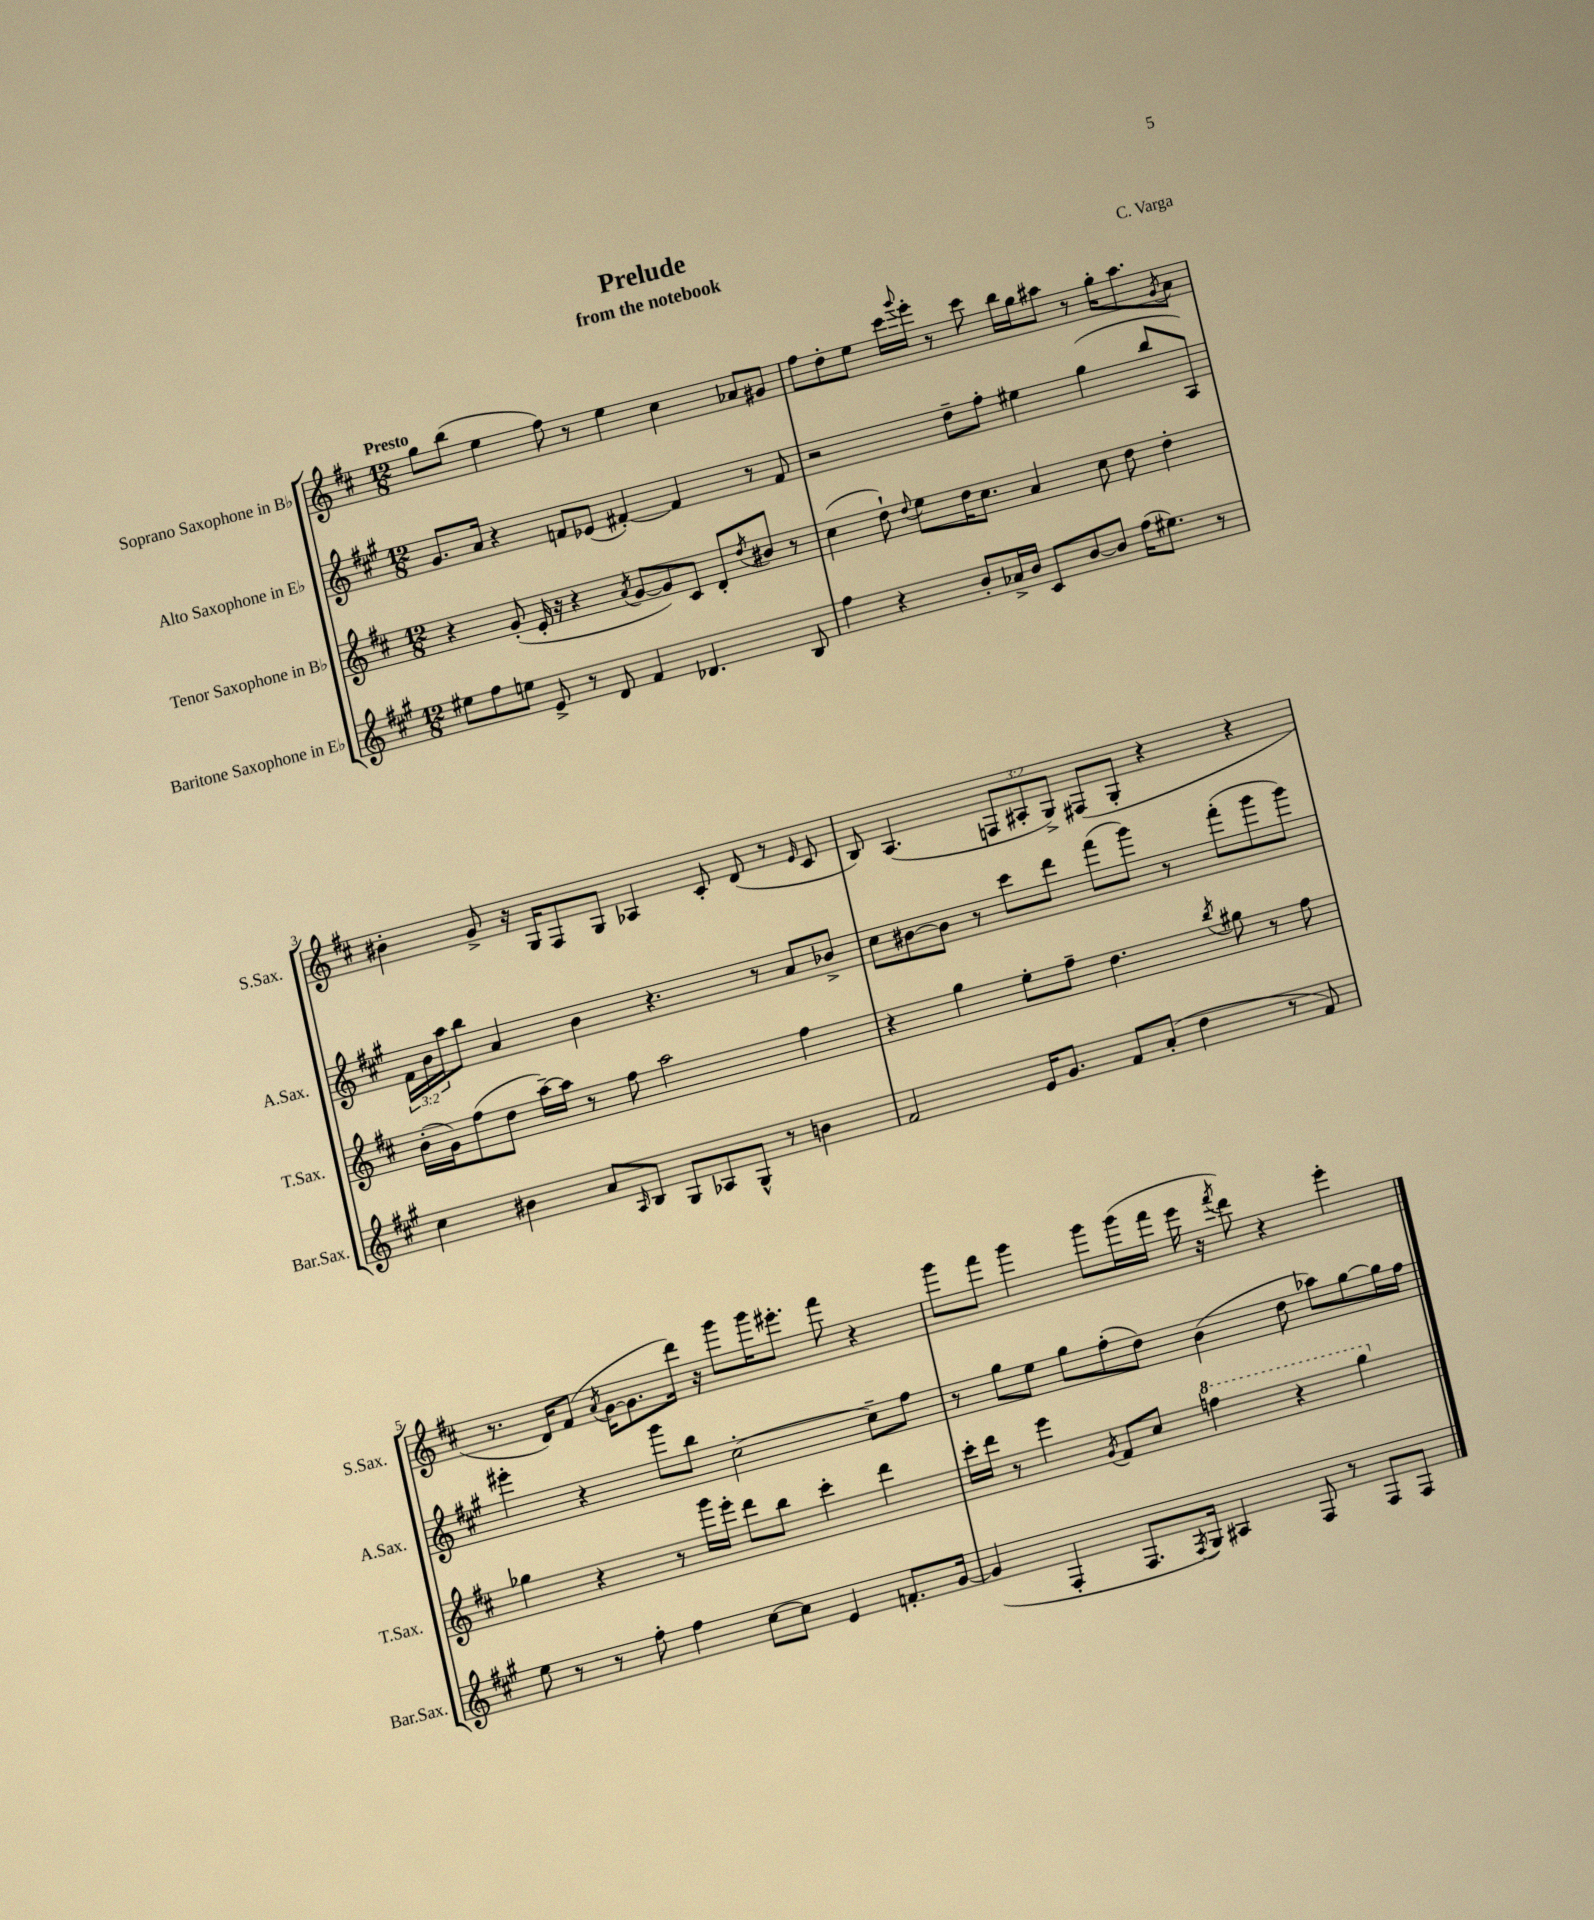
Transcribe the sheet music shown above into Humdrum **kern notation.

**kern	**kern	**kern	**kern
*staff4	*staff3	*staff2	*staff1
*clefG2	*clefG2	*clefG2	*clefG2
*k[f#c#g#]	*k[f#c#]	*k[f#c#g#]	*k[f#c#]
*M12/8	*M12/8	*M12/8	*M12/8
8ee#	4r	8.g#	8gg
8ff#	.	.	(8bb
.	.	16a	.
8ee	(8g'	4r	4ee
8e^	16e'	.	.
.	16r	.	.
8r	4r	8f	8ff#)
8d	.	(8e-	8r
.	8qa	.	.
4f#	[8g	[4f#')	4ee
.	8g])	.	.
4.d-	8c#	4f#]	4cc#
.	8d'	.	.
.	8qdd	.	.
.	8b#	8r	8a-
8B	8r	8f#	8g#
=	=	=	=
4ff#	(4cc#	2r	8ff#
.	.	.	8dd'
4r	8dd`)	.	8ee
.	8qqdd	.	.
.	8ee	.	16ccc#
.	.	.	8qqggg
.	.	.	16eee'
8b'	16dd	8dd~	8r
.	8.cc#	.	.
16a-^	.	8ff#'	8ccc#
16b	.	.	.
8c#	4a	4ee#	16bb
.	.	.	16gg
[8b	.	.	8aa#
8b]	8cc#	(4gg#	8r
(16ff#	8dd	.	16gg'
8.ee#)	.	.	8.aa#
.	4dd'	8bb	.
.	.	.	8qg
8r	.	8A)	8a
=	=	=	=
4cc#	(16b'	24f#	4b#'
.	.	24b	.
.	16g)	.	.
.	.	24aa	.
.	(8ff#	8bb	.
4b#	8dd	4a	8g^
.	[16aa~)	.	16r
.	16aa]	.	16G
8a	8r	4b	8F#
16qqA	.	.	.
8B	8ff#	.	8G
8G#	2aa	4.r	4A-
8A-	.	.	.
8G#^^	.	.	8c#'
8r	.	8r	(8d
4b	4ff#	8a	8r
.	.	.	16qqe
.	.	8b-^	8c#
=	=	=	=
2f#	4r	8cc#	8B)
.	.	[8b#	(4.A
.	4gg	8b#]	.
.	.	8r	.
16e	8ee'	8ccc#	12F
8.g#	.	.	.
.	.	.	12A#'
.	8ff#~	8ddd	.
.	.	.	12G^)
8f#	4.dd	(8fff#	(8F#
(8a'	.	8ggg#)	8G'
4dd	.	8r	4r
.	8qbb	.	.
.	8gg#	(8fff#'	.
8r	8r	8ggg#	4r
8f#)	8ff#	8ggg#)	.
=	=	=	=
8ee	4gg-	4eee#'	8.r
8r	.	.	.
.	.	.	16d)
8r	4r	4r	(8f#
.	.	.	8qa
8ff#'	.	.	[16g
.	.	.	8.g]
4ff#	8r	8ggg#	.
.	16ggg	8bb	16ddd)
.	16eee'	.	16r
[8cc#	8ddd	[2cc#'	8ggg
8cc#]	8bb	.	16ggg
.	.	.	8.eee#'
4e	4ccc#'	.	.
.	.	.	8fff#
8.f'	4ddd	8cc#~]	4r
.	.	8ff#	.
[16g#	.	.	.
=	=	=	=
(4g#]	16ccc#'	8r	8ggg
.	16ddd	.	.
.	8r	8gg#	8fff#
4F#'	4eee	8ee	4ggg
.	.	8gg#	.
.	8qg	.	.
8.F#	8f#	(8ff#'	8ggg
.	8cc#	8dd)	(16ggg
8qF#	.	.	.
16G#)	.	.	16fff#
4A#	4fff	(4b	16eee
.	.	.	16r
.	.	.	8qfff#
.	.	.	8ddd)
8F#	4r	8dd	4r
8r	.	8aa-)	.
8F#	4ggg	[8gg#	4eee'
8F#	.	16gg#]	.
.	.	16ff#	.
==	==	==	==
*-	*-	*-	*-
